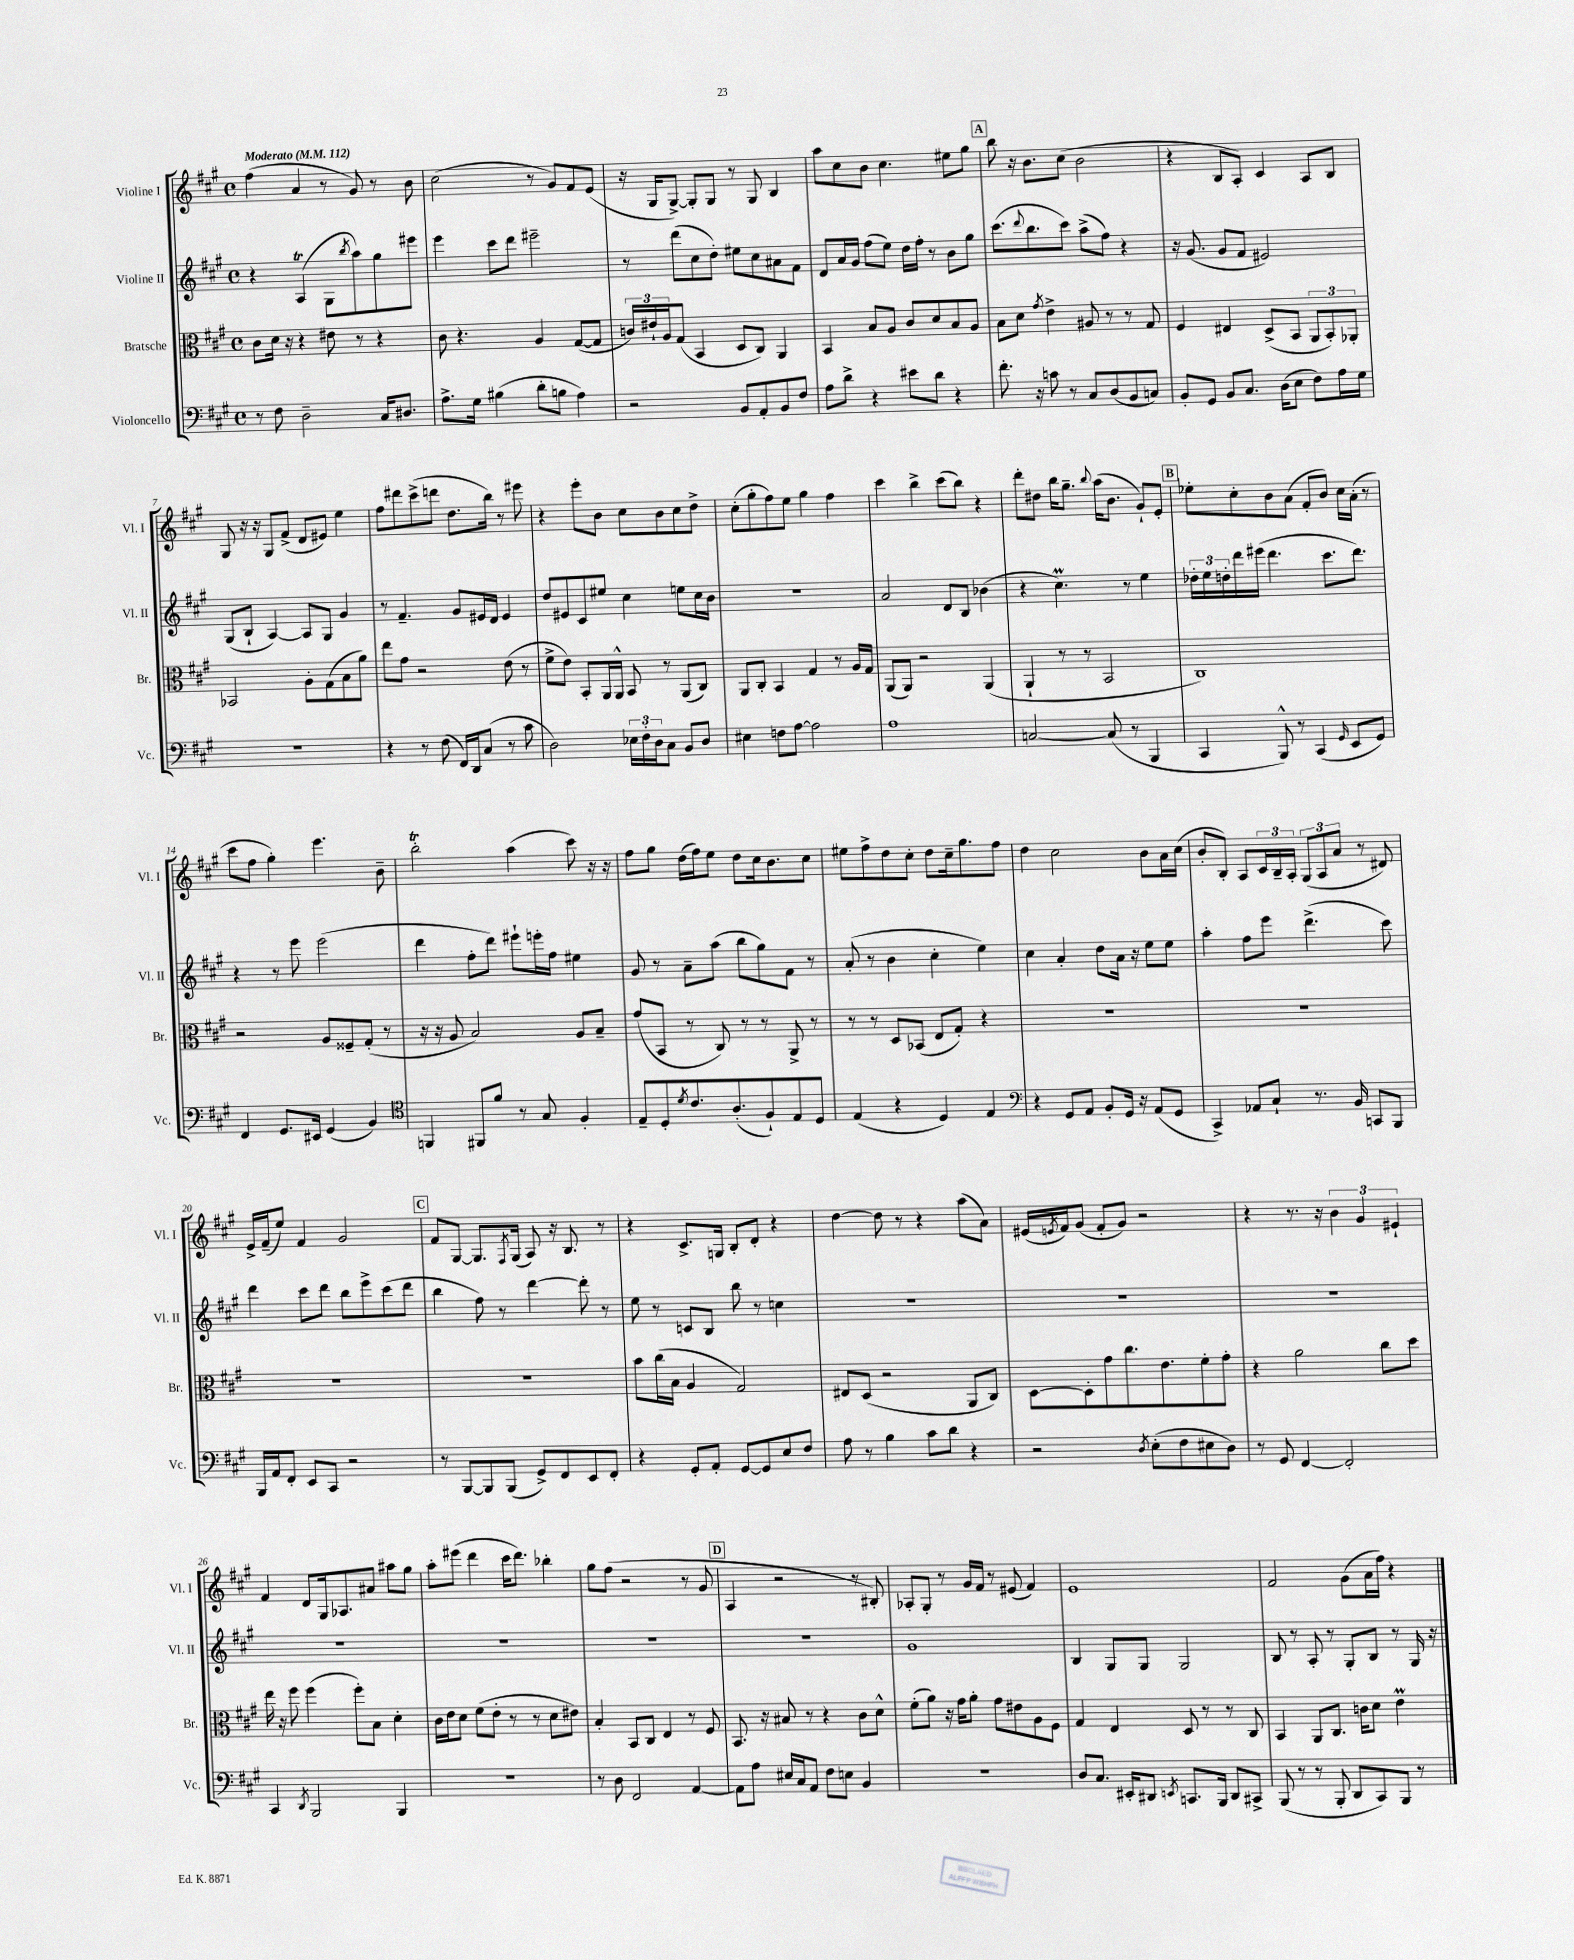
<<
\new StaffGroup <<
\new Staff = "s0" \with { instrumentName = "Violine I" shortInstrumentName = "Vl. I" } {
    \clef treble \key a \major \defaultTimeSignature \time 4/4 \tempo "Moderato" 4 = 112
    fis''4( a'4 r8 gis'8) r8 b'8 |
    cis''2( r8 gis'8) fis'8 e'8( |
    r16 gis16 gis8~->) gis8-. gis8 r8 gis8 b4 |
    a''8 cis''8 b'8 cis''4. eis''8 gis''8 |
    \mark \markup { \box "A" } b''8 r16 b'8. cis''8( b'2 |
    r4 b8 a8-.) cis'4 a8 b8 |
    gis8 r16 r16 gis8 fis'8->( d'8 eis'8) e''4 |
    fis''8 dis'''8 cis'''8->( d'''8 d''8. b''16) r8 eis'''8 |
    r4 e'''8-. b'8 cis''8 b'8 cis''8 d''8-> |
    cis''8-.( gis''8-. fis''8) e''8 gis''4 fis''4 |
    cis'''4 b''4-> cis'''8( b''8) r4 |
    d'''8-. dis''8 b''16 gis''8.-- \appoggiatura { b''8 } a''16( b'8. gis'8-!) e'8-. |
    \mark \markup { \box "B" } ees''8-. cis''8-. b'8 a'8( fis'8-. b'8) cis''16 a'16-.( r8 |
    cis'''8 fis''8 gis''4-.) e'''4. b'8-- |
    b''2-.\trill a''4( cis'''8) r16 r16 |
    fis''8 gis''8 d''16( fis''16) e''8 d''8 cis''16 b'8. cis''8 |
    eis''8 fis''8-> d''8 cis''8-. d''8 cis''16-- gis''8. fis''8 |
    d''4 cis''2 b'8 a'16 cis''16( |
    b'8-. b8-.) a8 \tuplet 3/2 { cis'16 b16-- a16-. } \tuplet 3/2 { gis8( a8 a'8 } r8 dis'8) |
    e'16-> fis'16--( e''8) fis'4 gis'2 |
    \mark \markup { \box "C" } fis'8 gis8~ gis8. \acciaccatura { fis8 } gis16( a8) r16 b8. r8 |
    r4 cis'8.-> g16 b8-. d'8-. r4 |
    d''4~ d''8 r8 r4 a''8( a'8) |
    eis'16( \acciaccatura { e'8 } fis'16) gis'8( fis'8-. gis'8) r2 |
    r4 r8. r16 \tuplet 3/2 { b'4 gis'4 eis'4-! } |
    fis'4 d'8 gis16 aes8. ais'8 ais''8 gis''8 |
    a''8-. eis'''8( d'''4 cis'''16 d'''8.) bes''4-. |
    gis''8 fis''8( r2 r8 gis'8 |
    \mark \markup { \box "D" } a4 r2 r8 bis8-.) |
    aes8-. gis8-. r8 gis'16 fis'16 r8 eis'8( fis'4) |
    e'1 |
    fis'2 gis'8( a'16 fis''16) r4 \bar "|." |
}
\new Staff = "s1" \with { instrumentName = "Violine II" shortInstrumentName = "Vl. II" } {
    \clef treble \key a \major \defaultTimeSignature \time 4/4
    r4 a4\trill( gis8 \acciaccatura { b''8 } a''8) gis''8 eis'''8 |
    e'''4 cis'''8 d'''8 eis'''2-- |
    r8 d'''8( cis''8 d''8-.) eis''8 cis''8 ais'8 fis'8 |
    d'8 a'16 gis'16 fis''8( e''8) d''16 fis''16-. r8 b'8 gis''8 |
    \mark \markup { \box "A" } cis'''8.( \appoggiatura { d'''8 } b''8. cis'''8) a''8->( fis''8) r4 |
    r16 gis'8.( gis'8 fis'8 eis'2) |
    gis8( b8-! a4~) a8 gis8 gis'4 |
    r8 fis'4.-- gis'8 eis'16 d'16 eis'4 |
    d''8 eis'8 cis'8 eis''8 cis''4 e''8 cis''16 b'16 |
    R1 |
    a'2 d'8 b8 bes'4( |
    r4 cis''4.\prall) r8 e''4 |
    \mark \markup { \box "B" } \tuplet 3/2 { des''16-. e''16 d''16-. } d'''16 eis'''16( d'''4. cis'''8. d'''8.) |
    r4 r8 e'''8 e'''2( |
    d'''4 fis''8-. d'''8) eis'''8-! e'''16-. fis''16 eis''4 |
    gis'8 r8 a'8-- a''8( b''8 gis''8) fis'8 r8 |
    a'8-.( r8 b'4 cis''4-. e''4) |
    cis''4 a'4-. d''8 a'16 r16 e''8 e''8 |
    a''4-. fis''8 e'''8 d'''4.->( cis'''8) |
    d'''4 cis'''8 d'''8 b''8 e'''8-> cis'''8( d'''8 |
    \mark \markup { \box "C" } b''4 fis''8) r8 d'''4~ d'''8-. r8 |
    e''8 r8 c'8 b8 b''8 r8 c''4 |
    R1 |
    R1 |
    R1 |
    R1 |
    R1 |
    R1 |
    \mark \markup { \box "D" } R1 |
    gis'1 |
    b4 gis8 gis8 gis2 |
    b8 r8 a8-. r8 gis8-. b8 r8 gis16 r16 \bar "|." |
}
\new Staff = "s2" \with { instrumentName = "Bratsche" shortInstrumentName = "Br." } {
    \clef alto \key a \major \defaultTimeSignature \time 4/4
    cis'8 d'16 r16 r4 eis'8 r8 r4 |
    cis'8 r4. a4 gis8~( gis8 |
    \tuplet 3/2 { c'16) eis'16-! a16 } gis8( b,4 d8 cis8) a,4 |
    b,4 b8 a8 cis'8 d'8 b8 a8 |
    \mark \markup { \box "A" } b8 d'8 \acciaccatura { gis'8 } e'4-> ais8 r8 r8 gis8 |
    fis4 eis4 d8->( b,8 \tuplet 3/2 { a,8 b,8-.) aes,8-. } |
    bes,2 a8-. gis8( b8 a'8) |
    e''8 gis'8 r2 e'8( r8 |
    fis'8-> e'8) b,8-. a,16 a,16-^ b,8 r8 a,8( cis8) |
    a,8 cis8-. b,4 gis4 r8 a16 gis16 |
    a,8( a,8) r2 a,4( |
    a,4-! r8 r8 b,2 |
    \mark \markup { \box "B" } cis1) |
    r2 a8 fisis8-- gis8-.( r8 |
    r16 r16 a8 b2) a8 b8-- |
    gis'8( b,8 r8 cis8) r8 r8 a,8-> r8 |
    r8 r8 d8 bes,8( e8 gis8-.) r4 |
    R1 |
    R1 |
    R1 |
    \mark \markup { \box "C" } R1 |
    b'8 cis''16( b16 a4 gis2) |
    eis8 d8( r2 a,8 cis8) |
    d8~ d8-. gis'8 cis''8. e'8. fis'8-. gis'8-. |
    r4 a'2 cis''8 d''8 |
    e''16 r16 fis''8 fis''4( fis''8-.) b8 d'4-. |
    cis'16 e'16 d'8 fis'8( e'8-. r8 r8 d'8 eis'8) |
    b4-. b,8 cis8 e4 r8 fis8 |
    \mark \markup { \box "D" } b,8. r16 bis8 r8 r4 cis'8 d'8-^ |
    fis'8-.( a'8) r16 gis'16 a'8-. gis'8 eis'8 a8 fis8 |
    gis4 e4 d8 r8 r8 cis8 |
    b,4 a,8 cis8. c'16 d'8 e'4\prall \bar "|." |
}
\new Staff = "s3" \with { instrumentName = "Violoncello" shortInstrumentName = "Vc." } {
    \clef bass \key a \major \defaultTimeSignature \time 4/4
    r8 fis8 d2-- cis16 dis8. |
    a8.-> gis16 bis4( d'8-. b8 a4) |
    r2 b,8 a,8-. b,8 fis8 |
    a8 d'8-> r4 eis'8 d'8 r4 |
    \mark \markup { \box "A" } fis'8.-. r16 c'8 r8 cis8 d8( b,8 c8) |
    b,8-. gis,8 b,8 cis8. d16( e8 fis8) a16 gis16 |
    R1 |
    r4 r8 fis8( fis,16) d,16 cis8( r8 cis'8 |
    d2) \tuplet 3/2 { ees16 fis16-. d16 } cis8 b,8 d8 |
    eis4 f8 a8~ a2 |
    a1 |
    c2~ c8( r8 b,,4 |
    \mark \markup { \box "B" } cis,4 b,,8-^) r8 cis,4( \grace { gis,16 } e,8 gis,8) |
    fis,4 gis,8. eis,16 gis,4( b,4) |
    \clef tenor f,4 fis,8 fis'8 r8 gis8 fis4-. |
    e8-- d8-. \acciaccatura { d'8 } cis'8. a8.-.( fis8-!) e8 d8 |
    e4( r4 d4) e4 |
    \clef bass r4 gis,8 a,8 b,8-. gis,16 r16 a,8( gis,8 |
    cis,4->) aes,8 cis8-! r8. b,16 c,8 b,,8 |
    b,,16 a,16 fis,8-. e,8 cis,8 r2 |
    \mark \markup { \box "C" } r8 b,,8~ b,,8 b,,8( gis,8->) fis,8 e,8 fis,8-. |
    r4 gis,8-. a,8-. gis,8~ gis,8 e8 fis8 |
    a8 r8 b4 cis'8 d'8 r4 |
    r2 \acciaccatura { d8 } e8-.( fis8 eis8 d8) |
    r8 gis,8 fis,4~ fis,2-. |
    cis,4 \acciaccatura { d,8 } b,,2 b,,4 |
    R1 |
    r8 d8 fis,2 a,4~ |
    \mark \markup { \box "D" } a,8 a8 eis16 cis16 a,8 fis8 e8 b,4 |
    R1 |
    d8 cis8. eis,16-. dis,8 \acciaccatura { e,8 } c,8. b,,16 dis,8 cis,8-> |
    b,,8( r8 r8 b,,8-. d,8 cis,8) b,,8 r8 \bar "|." |
}
>>
>>
